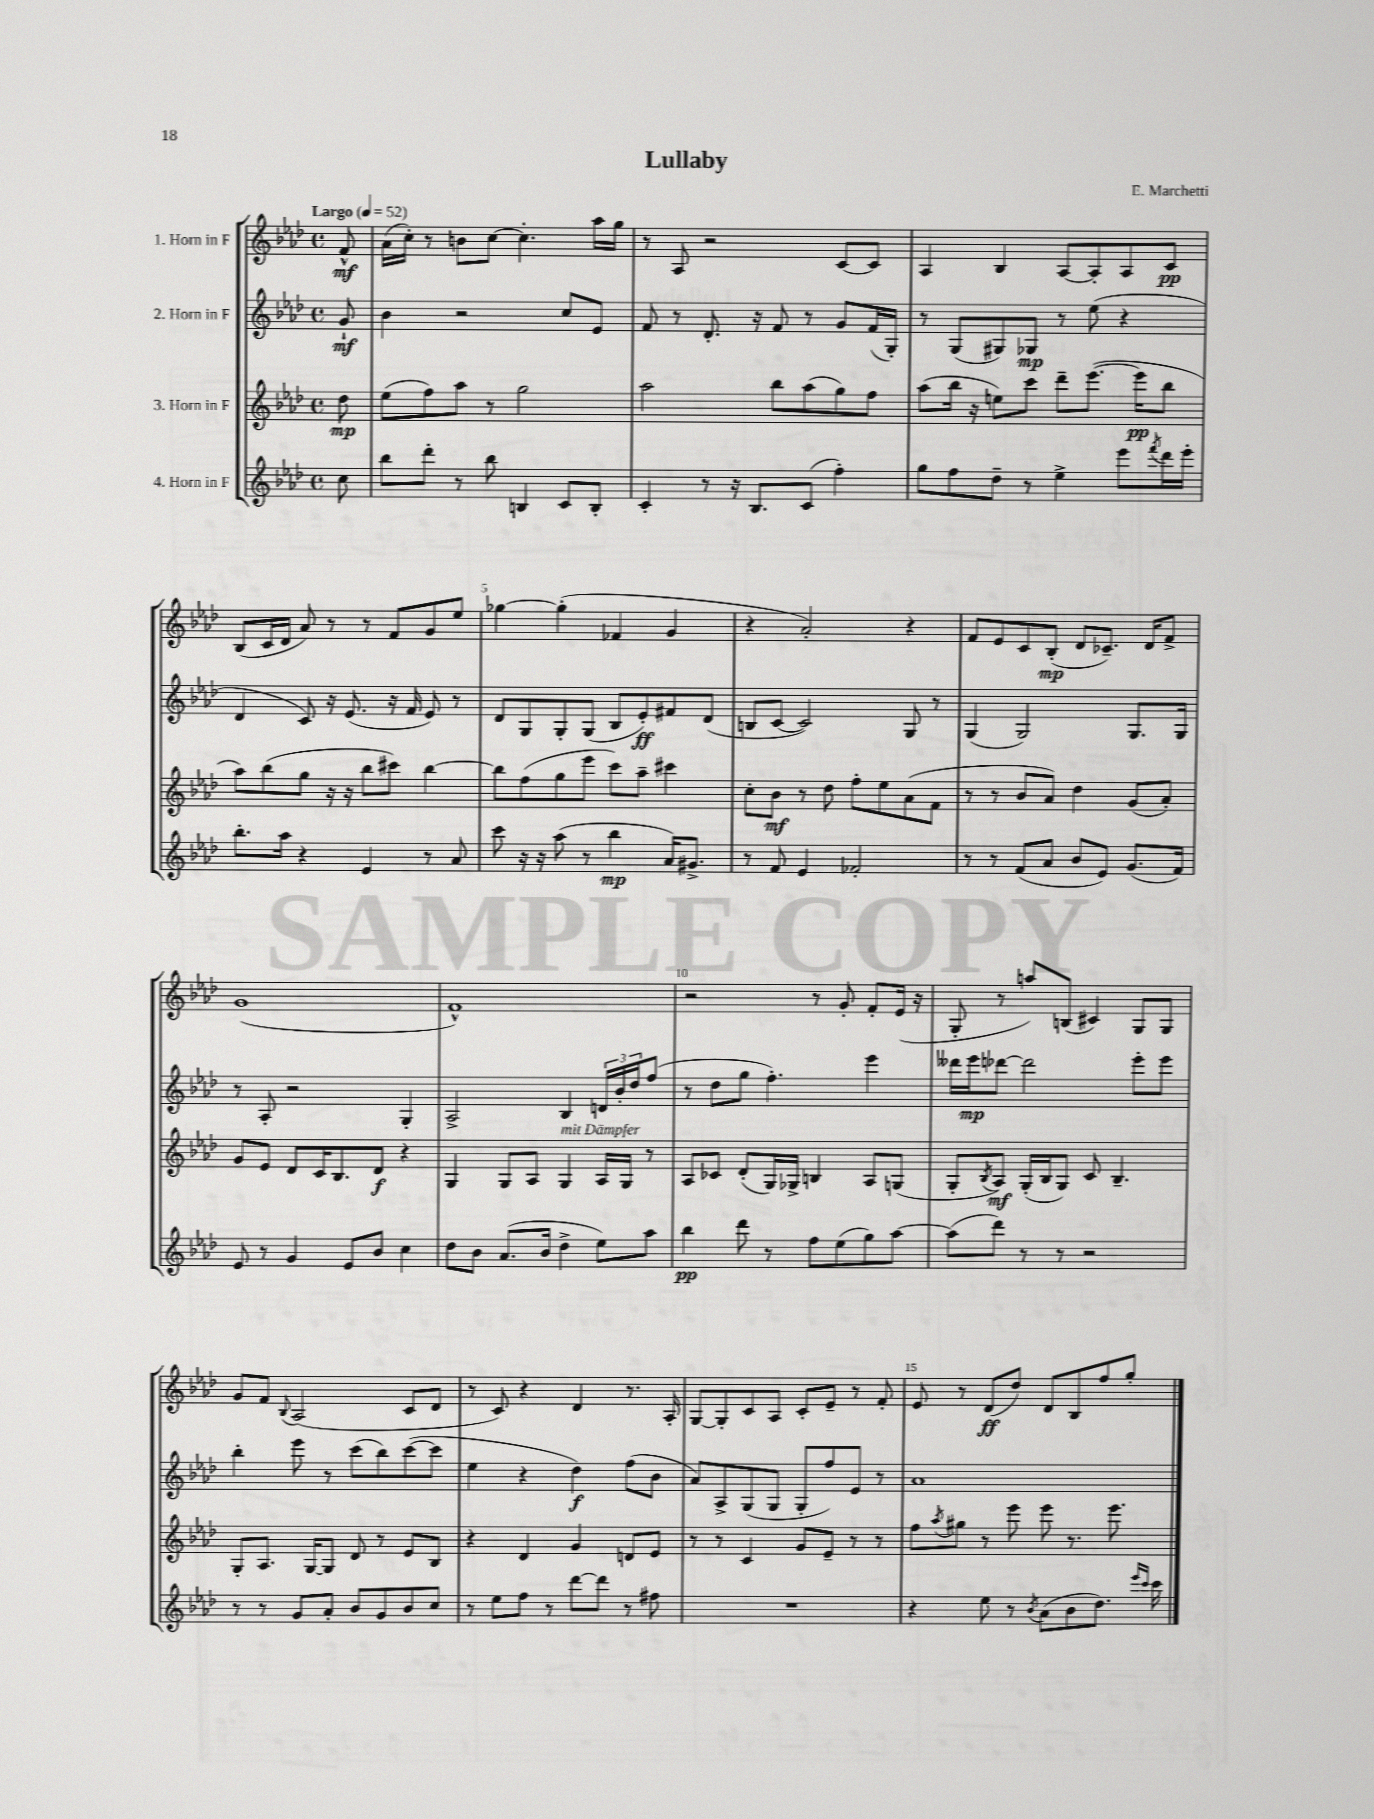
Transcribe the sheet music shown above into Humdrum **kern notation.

**kern	**kern	**kern	**kern
*staff4	*staff3	*staff2	*staff1
*clefG2	*clefG2	*clefG2	*clefG2
*k[b-e-a-d-]	*k[b-e-a-d-]	*k[b-e-a-d-]	*k[b-e-a-d-]
*M4/4	*M4/4	*M4/4	*M4/4
*met(c)	*met(c)	*met(c)	*met(c)
*MM52	*MM52	*MM52	*MM52
8cc\	8dd-\	8g`/	8f^^/
=	=	=	=
8bb-\L	(8ee-\L	4b-\	(16a-\LL
.	.	.	16cc'\JJ)
8ddd-'\J	8ff\)	.	8r
8r	8aa-\J	2r	8b\L
8bb-\	8r	.	[8cc\J
4B/	2gg\	.	4.cc'\]
8c/L	.	8cc/L	.
8B'/J	.	8e-/J	16aa-\LL
.	.	.	16gg\JJ
=	=	=	=
4c'/	2aa-\	8f/	8r
.	.	8r	8A-/
8r	.	8.d-'/	2r
16r	.	.	.
8.B-/L	.	16r	.
.	8bb-\L	8f/	.
(8c/J	(8aa-\	8r	.
4ff'\)	8gg\)	8g/L	[8c/L
.	8ff\J	(16f/L	8c/]J
.	.	16G'/JJ)	.
=	=	=	=
8gg\L	(8aa-\L	8r	4A-/
8ff\	16bb-\Jk	(8G/L	.
.	16r	.	.
8dd-~\J	8ee\L)	8G#/)	4B-/
8r	8ccc\J	8G-/J	.
4ee-^\	8ddd-~\L	8r	[8A-/L
.	([8.eee-\J	(8ee-\	8A-'/]
8eee-\L	.	4r	8A-/
.	16eee-\]LK	.	.
8qfff/	.	.	.
16ddd-\L	8bb-\J	.	8c/J
16eee-'\JJ	.	.	.
=	=	=	=
8.bb-'\L	8aa-\L)	4d-/	(8B-/L
.	(8bb-\	.	16c/L
16aa-\Jk	.	.	16d-/JJ
4r	8gg\J	8c/)	8a-/)
.	16r	16r	8r
.	16r	(8.e-/	.
4e-/	8bb-\L	.	8r
.	8ccc#\J)	16r	8f/L
.	.	16f/	.
8r	[4bb-\	8e-/)	8g/
8a-/	.	8r	8ee-/J
=	=	=	=
8ccc\	8bb-\]L	8d-/L	[4gg-\
16r	(8ff\	8G/	.
16r	.	.	.
(8aa-\	8gg\	8G'/	(4gg-'\]
8r	8eee-\J	(8G/J	.
4bb-\	8ccc\L)	8B-/L	4f-/
.	8aa-~\J	8e-'/)	.
16a-/LK)	4ccc#\	8f#/	4g/
8.g#^/J	.	.	.
.	.	(8d-/J	.
=	=	=	=
8r	8cc'\L	8B/L	4r
8f/	8b-\J	[8c/J	.
4e-/	8r	2c/])	2a-'/)
.	8dd-\	.	.
2f-'/	8ff'\L	.	.
.	8ee-\	.	.
.	(8a-\	8G/	4r
.	8f\J	8r	.
=	=	=	=
8r	8r	(4G/	8f/L
8r	8r	.	8e-/
(8f/L	8b-/L	2G/)	8c/
8a-/J	8a-/J)	.	(8B-'/J
8b-/L	4dd-\	.	8d-/L
8e-/J)	.	.	8.c-~/J)
(8.g/L	(8g/L	8.G/L	.
.	.	.	16d-/LK
.	8a-'/J)	.	8f^/J
16f/Jk)	.	16G/Jk	.
=	=	=	=
8e-/	8g/L	8r	(1g
8r	8e-/J	8A-'/	.
4g/	8d-/L	2r	.
.	16c/K	.	.
.	8.B-/	.	.
8e-/L	.	.	.
8b-/J	8d-/J	.	.
4cc\	4r	4G'/	.
=	=	=	=
8dd-\L	4G/	2A-^/	1f^^)
8b-\J	.	.	.
(8.a-/L	8G/L	.	.
.	8A-/J	.	.
16b-/Jk	.	.	.
4dd-^\	4G/	4B-/	.
8ee-\L)	16A-/LL	24d/LL	.
.	.	24b-'/	.
.	16G/JJ	.	.
.	.	24dd-/J	.
8aa-\J	8r	(8ff/J	.
=	=	=	=
4bb-\	8A-/L	8r	2r
.	8c-/J	8dd-\L	.
8ddd-\	(8d-'/L	8gg\J	.
8r	16G/L)	4.ff'\)	.
.	16G-^/JJ	.	.
8ff\L	4B/	.	8r
(8ee-\	.	.	8g'/
8gg\)	8A-/L	4eee-\	8f'/L
[8aa-\J	(8G/J	.	(16e-/Jk
.	.	.	16r
=	=	=	=
(8aa-\]L	8G'/L	16ddd--\LL	8G'/
.	.	16eee-\J	.
.	8qB-/	.	.
8ddd-\J)	8A-/J)	[8ddd-\J	8r
8r	(16G'/LL	2ddd-\]	8aa/L)
.	16B-/J	.	.
8r	8G/J)	.	(8B/J
2r	8c/	.	4c#/)
.	4.B-~/	.	.
.	.	8eee-'\L	8G/L
.	.	8eee-\J	8G/J
=	=	=	=
8r	8G'/L	4bb-'\	8g/L
8r	8.A-/J	.	8f/J
.	.	.	8qqB-/
8g/L	.	8eee-\	(2A-/
.	[16G/LK	.	.
8a-'/J	8G/]J	8r	.
8b-/L	8d-/	(8ccc\L	.
8g/	8r	8bb-\)	.
8b-/	8e-/L	([8ccc\	8c/L
8cc/J	8B-/J	8ccc\]J	8d-/J
=	=	=	=
8r	4r	4ee-\	8r
8ee-\L	.	.	8c/)
8ff\J	4d-/	4r	4r
8r	.	.	.
[8ddd-\L	4g/	4dd-\)	4d-/
8ddd-\]J	.	.	.
8r	8d/L	(8ff\L	8.r
8ff#\	8e-/J	8b-\J	.
.	.	.	16A-'/
=	=	=	=
1r	8r	8a-/L)	[8G/L
.	8r	8A-^/	8G'/]
.	4c/	(8G/	8c/
.	.	8G/J	8A-/J
.	8g/L	8G'/L	8c'/L
.	8e-~/J	8ff/)	8e-~/J
.	8r	8e-/J	8r
.	8r	8r	8f'/
=	=	=	=
4r	8ff\L	1a-	8e-/
.	8qaa-/	.	.
.	8gg#\J	.	8r
8ee-\	8r	.	(8d-/L
8r	8eee-\	.	8dd-/J)
8qb-/	.	.	.
(8a-\L	8eee-\	.	8d-/L
8b-\	8.r	.	8B-/
8.dd-\J)	.	.	8ff/
.	8.eee-\	.	.
.	.	.	8gg'/J
16qqeee-/LL	.	.	.
16qqccc/JJ	.	.	.
16ccc\	.	.	.
==	==	==	==
*-	*-	*-	*-
